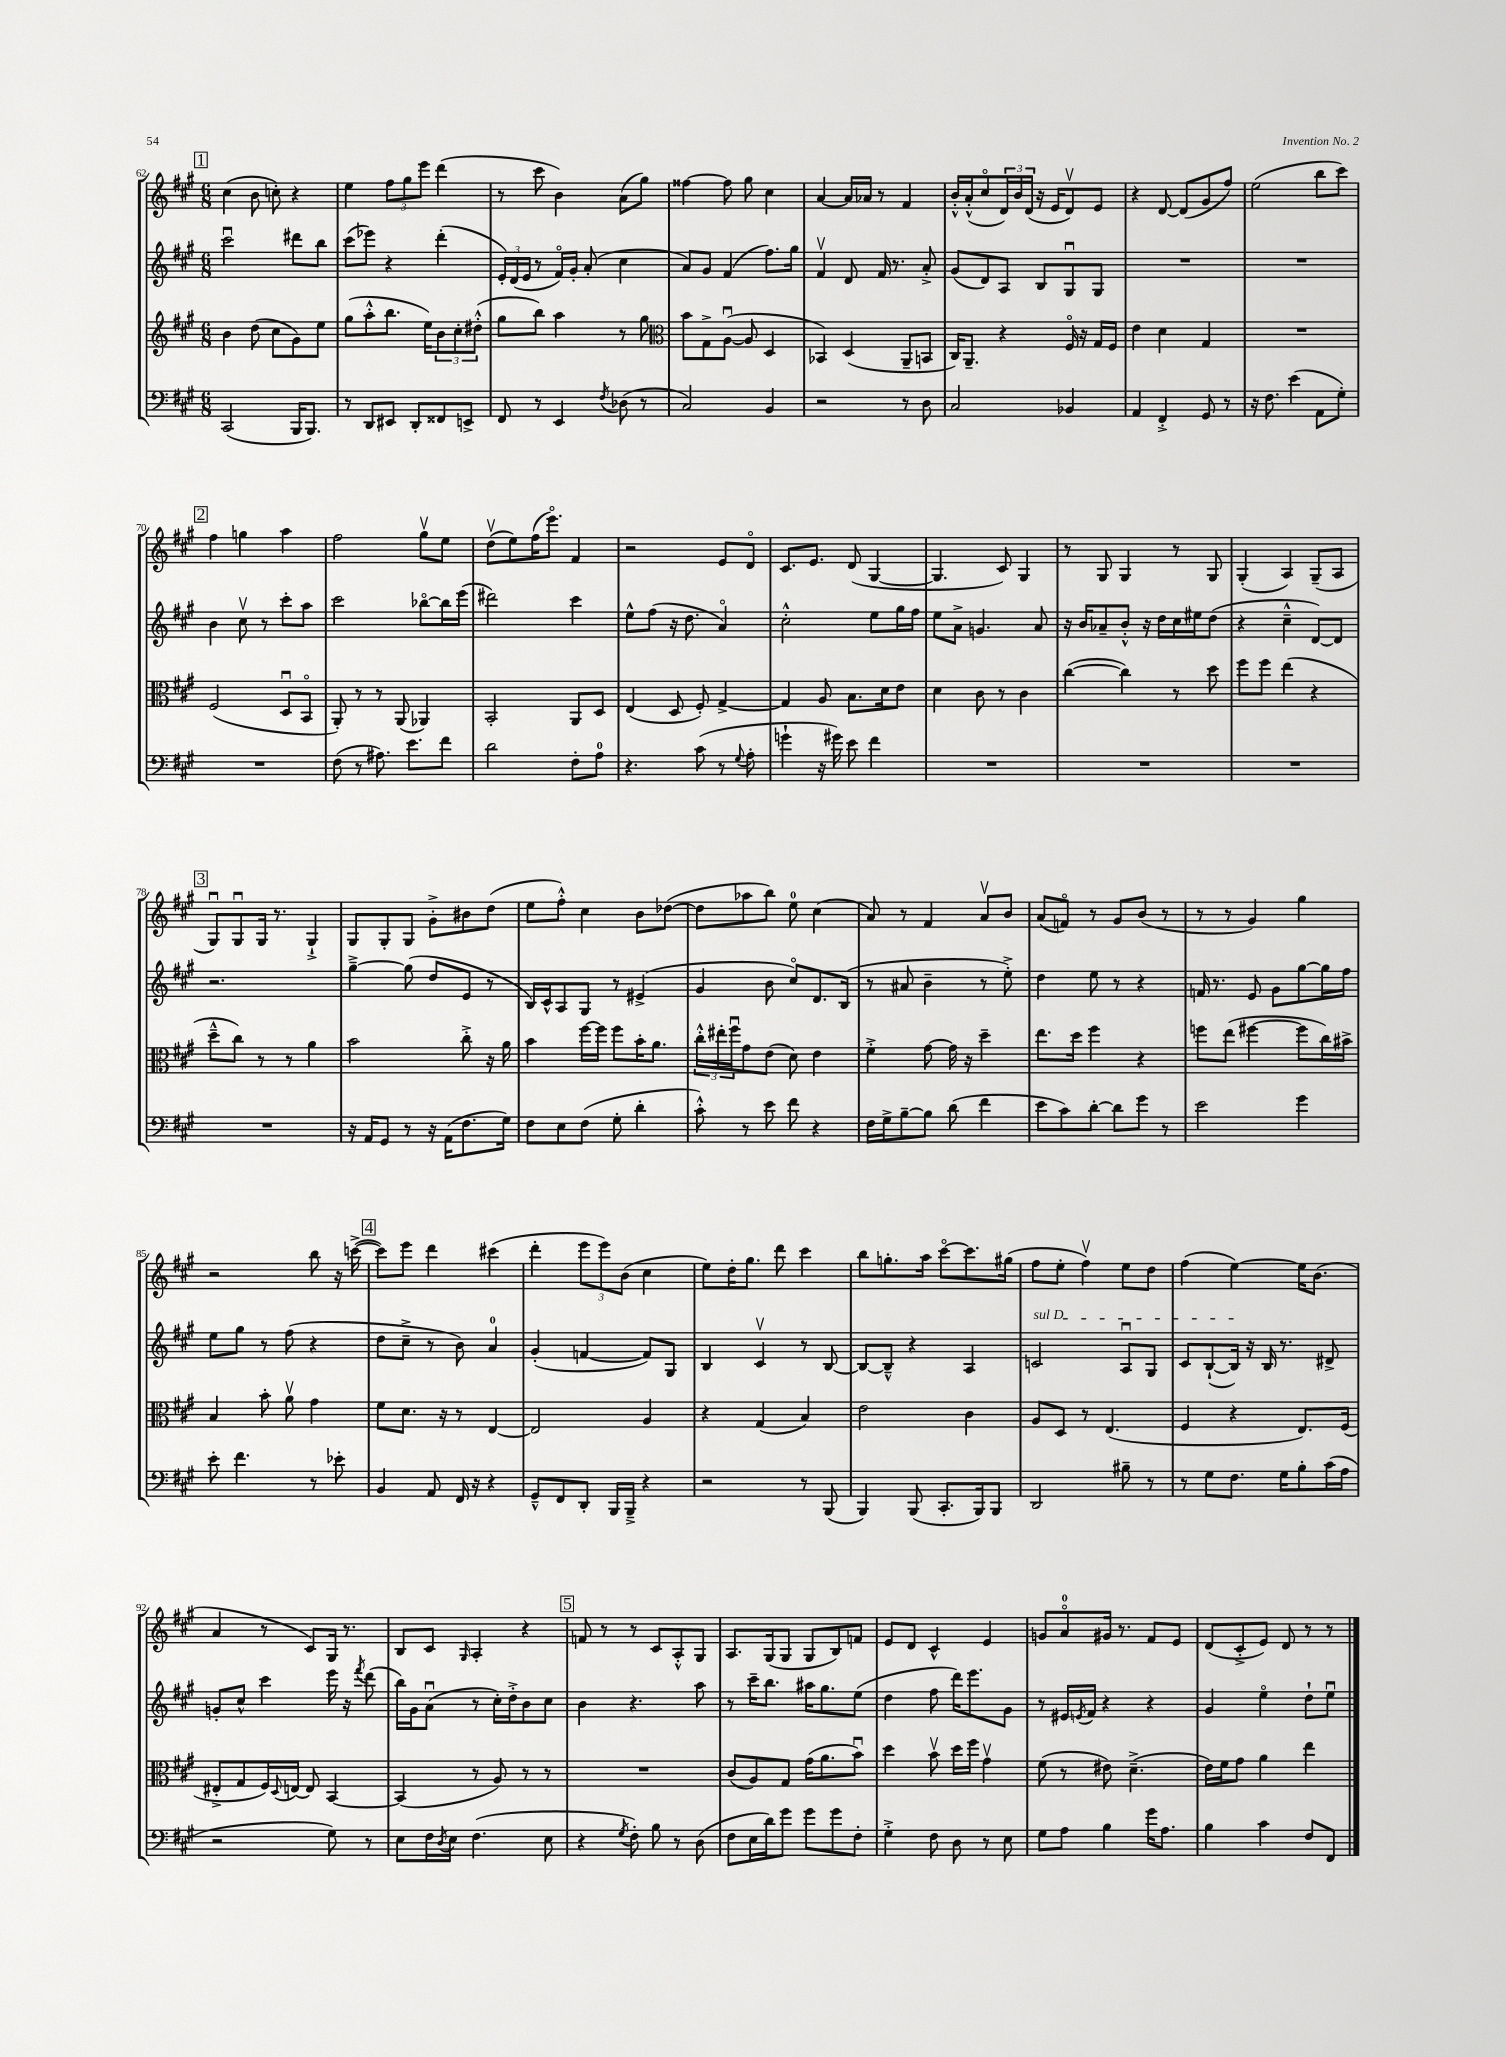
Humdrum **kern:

**kern	**kern	**kern	**kern
*staff4	*staff3	*staff2	*staff1
*clefF4	*clefG2	*clefG2	*clefG2
*k[f#c#g#]	*k[f#c#g#]	*k[f#c#g#]	*k[f#c#g#]
*M6/8	*M6/8	*M6/8	*M6/8
(2CC#	4b	2ccc#u	(4cc#
.	(8dd	.	8b
.	8cc#	.	8cc')
16BBB	8g#)	8ddd#	4r
8.BBB)	.	.	.
.	8ee	8bb	.
=	=	=	=
8r	(8gg#	(8ccc#	4ee
8DD	8aa'^^	8eee-)	.
8EE#	8.bb	4r	12ff#
.	.	.	12gg#
8DD'	.	.	.
.	.	.	12eee
.	16ee)	.	.
8FF##	12b	(4ddd'	(4ddd
.	12cc#'	.	.
8EE^	.	.	.
.	(12dd#'^^	.	.
=	=	=	=
8FF#	8gg#	24e')	8r
.	.	(24d	.
.	.	24e	.
8r	8bb)	8r	8ccc#
4EE	4aa	16f#o)	4b)
.	.	16g#'	.
.	.	(8a'	.
8qF#	.	.	.
(8D-	8r	4cc#	(8a
8r	8gg#	.	8gg#)
=	=	=	=
*	*clefC3	*	*
2C#)	8b	8a)	[4ff##
.	8G#^	8g#	.
.	([8Au	(4f#	8ff##]
.	8A]	.	8gg#
4BB	4D	8.ff#)	4cc#
.	.	16gg#	.
=	=	=	=
2r	4BB-)	4f#v	[4a
.	(4D	8d	16a]
.	.	.	16a-
.	.	16f#	8r
.	.	8.r	.
8r	8AA~	.	4f#
8D	8BB	8a'^	.
=	=	=	=
2C#	16C#)	(8g#	16b'^^
.	8.AA~	.	(16a'^^
.	.	8d)	8cc#o
.	4r	8A	24d)
.	.	.	24b
.	.	.	(24d
.	.	8B	16r
.	.	.	16e
4BB-	16F#o	8G#u	8dv)
.	16r	.	.
.	16G#	8G#	8e
.	16F#	.	.
=	=	=	=
4AA	4e	2.r	4r
4FF#'^	4d	.	[8d
.	.	.	(8d]
8GG#	4G#	.	8g#
8r	.	.	8ff#)
=	=	=	=
16r	2.r	2.r	(2ee
8.F#	.	.	.
(4e	.	.	.
8AA	.	.	8bb
8G#')	.	.	8ccc#)
=	=	=	=
2.r	(2F#	4b	4ff#
.	.	8cc#v	4gg
.	.	8r	.
.	8Du	8ccc#'	4aa
.	8BBo	8aa	.
=	=	=	=
(8F#	8AA')	2ccc#	2ff#
8r	8r	.	.
8.A#)	8r	.	.
.	(8AA	.	.
8.e	.	.	.
.	4AA-)	[8bb-o	8gg#v
8f#	.	16bb-]	8ee
.	.	(16eee	.
=	=	=	=
2d	2BB'	2ddd#)	(8ddv
.	.	.	8ee)
.	.	.	(16ff#
.	.	.	8.eeeo)
8F#'	8AA	4ccc#	4f#
8A	8D	.	.
=	=	=	=
4.r	(4E	8ee^^	2r
.	.	(8ff#	.
.	8D	16r	.
.	.	8.dd	.
(8c#	8F#')	.	.
8r	[4G#^	4ao)	8e
8qqG#	.	.	.
8A'	.	.	8do
=	=	=	=
4g`	4G#]	2cc#'^^	8.c#
.	.	.	8.e
16r	8A	.	.
16g#)	.	.	.
8e	8.B	.	(8d
4f#	.	8ee	[4G#
.	16d	.	.
.	8e	16gg#	.
.	.	16ff#	.
=	=	=	=
2.r	4d	8ee	4.G#]
.	.	8a^	.
.	8c#	4.g	.
.	8r	.	8c#)
.	4c#	.	4G#
.	.	8a	.
=	=	=	=
2.r	([4cc#	16r	8r
.	.	16b	.
.	.	8a-~	8G#
.	4cc#])	8b'^^	4G#
.	.	16r	.
.	.	16dd	.
.	8r	16cc#	8r
.	.	16ee#	.
.	8dd	(8dd	8G#
=	=	=	=
2.r	8ff#	4r	(4G#'
.	8ff#	.	.
.	(4ee	4cc#~^^	4A)
.	4r	[8d)	(8G#~
.	.	8d]	8A
=	=	=	=
2.r	8dd~^^	2.r	8G#u)
.	8cc#)	.	8G#u
.	8r	.	16G#
.	.	.	8.r
.	8r	.	.
.	4a	.	4G#`^
=	=	=	=
16r	2b	[4gg#~^	8G#
16AA	.	.	.
8GG#	.	.	8G#'
8r	.	(8gg#]	8G#
16r	.	8dd	8g#'^
(16AA	.	.	.
8.F#	8cc#'^	8e	8b#
.	16r	8r	(8dd
16G#)	16a	.	.
=	=	=	=
8F#	4b	16B)	8ee
.	.	16c#^^	.
8E	.	8A	8ff#'^^)
(8F#	[16ff#	8G#	4cc#
.	16ff#]	.	.
8G#'	8ff#	8r	.
4d'	16b'	(4e#^	8b
.	8.a	.	.
.	.	.	([8dd-
=	=	=	=
8c#'^^)	24cc#'^^	4g#	8dd-]
.	24ee#'	.	.
.	24ff#u	.	.
8r	8g#	.	8aa-
8e	(8e	8b	8bb)
8f#	8d)	8cc#o)	8ee
4r	4e	8.d	(4cc#
.	.	(16B	.
=	=	=	=
16F#	4f#'^	8r	8a)
16G#^	.	.	.
[8B~	.	8a#	8r
8B]	[8g#	4b~	4f#
(8d	16g#]	.	.
.	16r	.	.
4f#	4dd~	8r	8av
.	.	8ee'^)	8b
=	=	=	=
8e	8.ee	4dd	(8a
8c#)	.	.	8fo)
.	16dd	.	.
[8d'	4ff#	8ee	8r
8d]	.	8r	8g#
8g#	4r	4r	(8b
8r	.	.	8r
=	=	=	=
2e	8ff	16f	8r
.	.	8.r	.
.	(8ee	.	8r
.	[4ff#	8e	4g#)
.	.	8g#	.
4g#	8ff#]	[8gg#	4gg#
.	16cc#)	16gg#]	.
.	16b#^	16ff#	.
=	=	=	=
8e'	4B	8ee	2r
4.f#	.	8gg#	.
.	8b'	8r	.
.	8av	(8ff#	.
8r	4g#	4r	8bb
8e-'	.	.	16r
.	.	.	([16ccc^
=	=	=	=
4BB	8f#	8dd	8ccc])
.	8.d	8cc#~^	8eee
8AA	.	8r	4ddd
.	16r	.	.
16FF#	8r	8b)	.
16r	.	.	.
4r	[4E	4a	(4ccc#
=	=	=	=
8GG#~^^	2E]	(4g#'	4ddd'
8FF#	.	.	.
8DD'	.	[4f	12eee
.	.	.	12eee)
16BBB	.	.	.
.	.	.	(12b
16BBB~^	.	.	.
4r	4A	8f])	4cc#
.	.	8G#	.
=	=	=	=
2r	4r	4B	8ee)
.	.	.	16dd'
.	.	.	8.gg#
.	(4G#	4c#v	.
.	.	.	8ddd
8r	4B)	8r	4ccc#
(8BBB	.	[8B	.
=	=	=	=
4BBB)	2e	8B_	8bb
.	.	8B~^^]	8.gg'
(8BBB	.	4r	.
.	.	.	16aa
8.CC#'	.	.	[8ccc#o
.	4c#	4A	8.ccc#]
16BBB)	.	.	.
8BBB	.	.	.
.	.	.	(16gg#
=	=	=	=
2DD	8A	2c	8ff#
.	8D	.	8ee'
.	8r	.	4ff#v)
.	(4.E	.	.
8B#~	.	8Au	8ee
8r	.	8G#	8dd
=	=	=	=
8r	4F#	8c#	(4ff#
8G#	.	([8B`	.
8.F#	4r	16B])	[4ee)
.	.	16r	.
.	.	16B	.
16G#	.	8.r	.
8B'	8.E)	.	16ee]
.	.	.	(8.b
(16c#	.	8d#^	.
16A	(16F#	.	.
=	=	=	=
2r	8E#'^	8g'	4a
.	8G#	8cc#^^	.
.	16F#)	4ccc#	8r
.	8qqD	.	.
.	[16E	.	.
.	8E]	.	8c#)
8G#)	[4BB	16eee	16G#
.	.	16r	8.r
.	.	8qfff#	.
8r	.	(8ddd	.
=	=	=	=
8E	(4BB]	16bb)	8B
.	.	16g#	.
16F#	.	(8au	8c#
8qD	.	.	.
16E	.	.	.
.	.	.	16qqG#
(4.F#	8r	8r	4A'
.	8A)	16cc#')	.
.	.	16dd'^	.
.	8r	8b	4r
8E	8r	8cc#	.
=	=	=	=
4r	2.r	4b	8f
.	.	.	8r
8qG#	.	.	.
8F#')	.	4.r	8r
8B	.	.	8c#
8r	.	.	8A'^^
(8D	.	8aa	8G#
=	=	=	=
8F#	(8c#	8r	8.A
16E	8A)	16ccc#~	.
16d)	.	8.bb	(16G#
8g#	8G#	.	8G#
8g#	(16g#	16aa#	8G#
.	8.a	8.gg#	.
8g#	.	.	8B)
8F#'	8bu)	(8ee	8f
=	=	=	=
4G#'^	4dd	4dd	8e
.	.	.	8d
8F#	8bv	8ff#	4c#^^
8D	16dd	16ddd)	.
.	16ff#	8.eee	.
8r	4g#v	.	4e
8E	.	8g#	.
=	=	=	=
8G#	(8f#	8r	8g
8A	8r	16e#	8ao
.	.	8qe	.
.	.	16f#	.
4B	8e#)	4r	16g#
.	.	.	8.r
.	(4.d~^	.	.
16g#	.	4r	8f#
8.A	.	.	.
.	.	.	8e
=	=	=	=
4B	16e)	4g#	(8d
.	16f#	.	.
.	8g#	.	8c#'^
4c#	4a	4eeo	8e)
.	.	.	8d
8F#	4ee	8dd`	8r
8FF#	.	8eeu	8r
==	==	==	==
*-	*-	*-	*-
